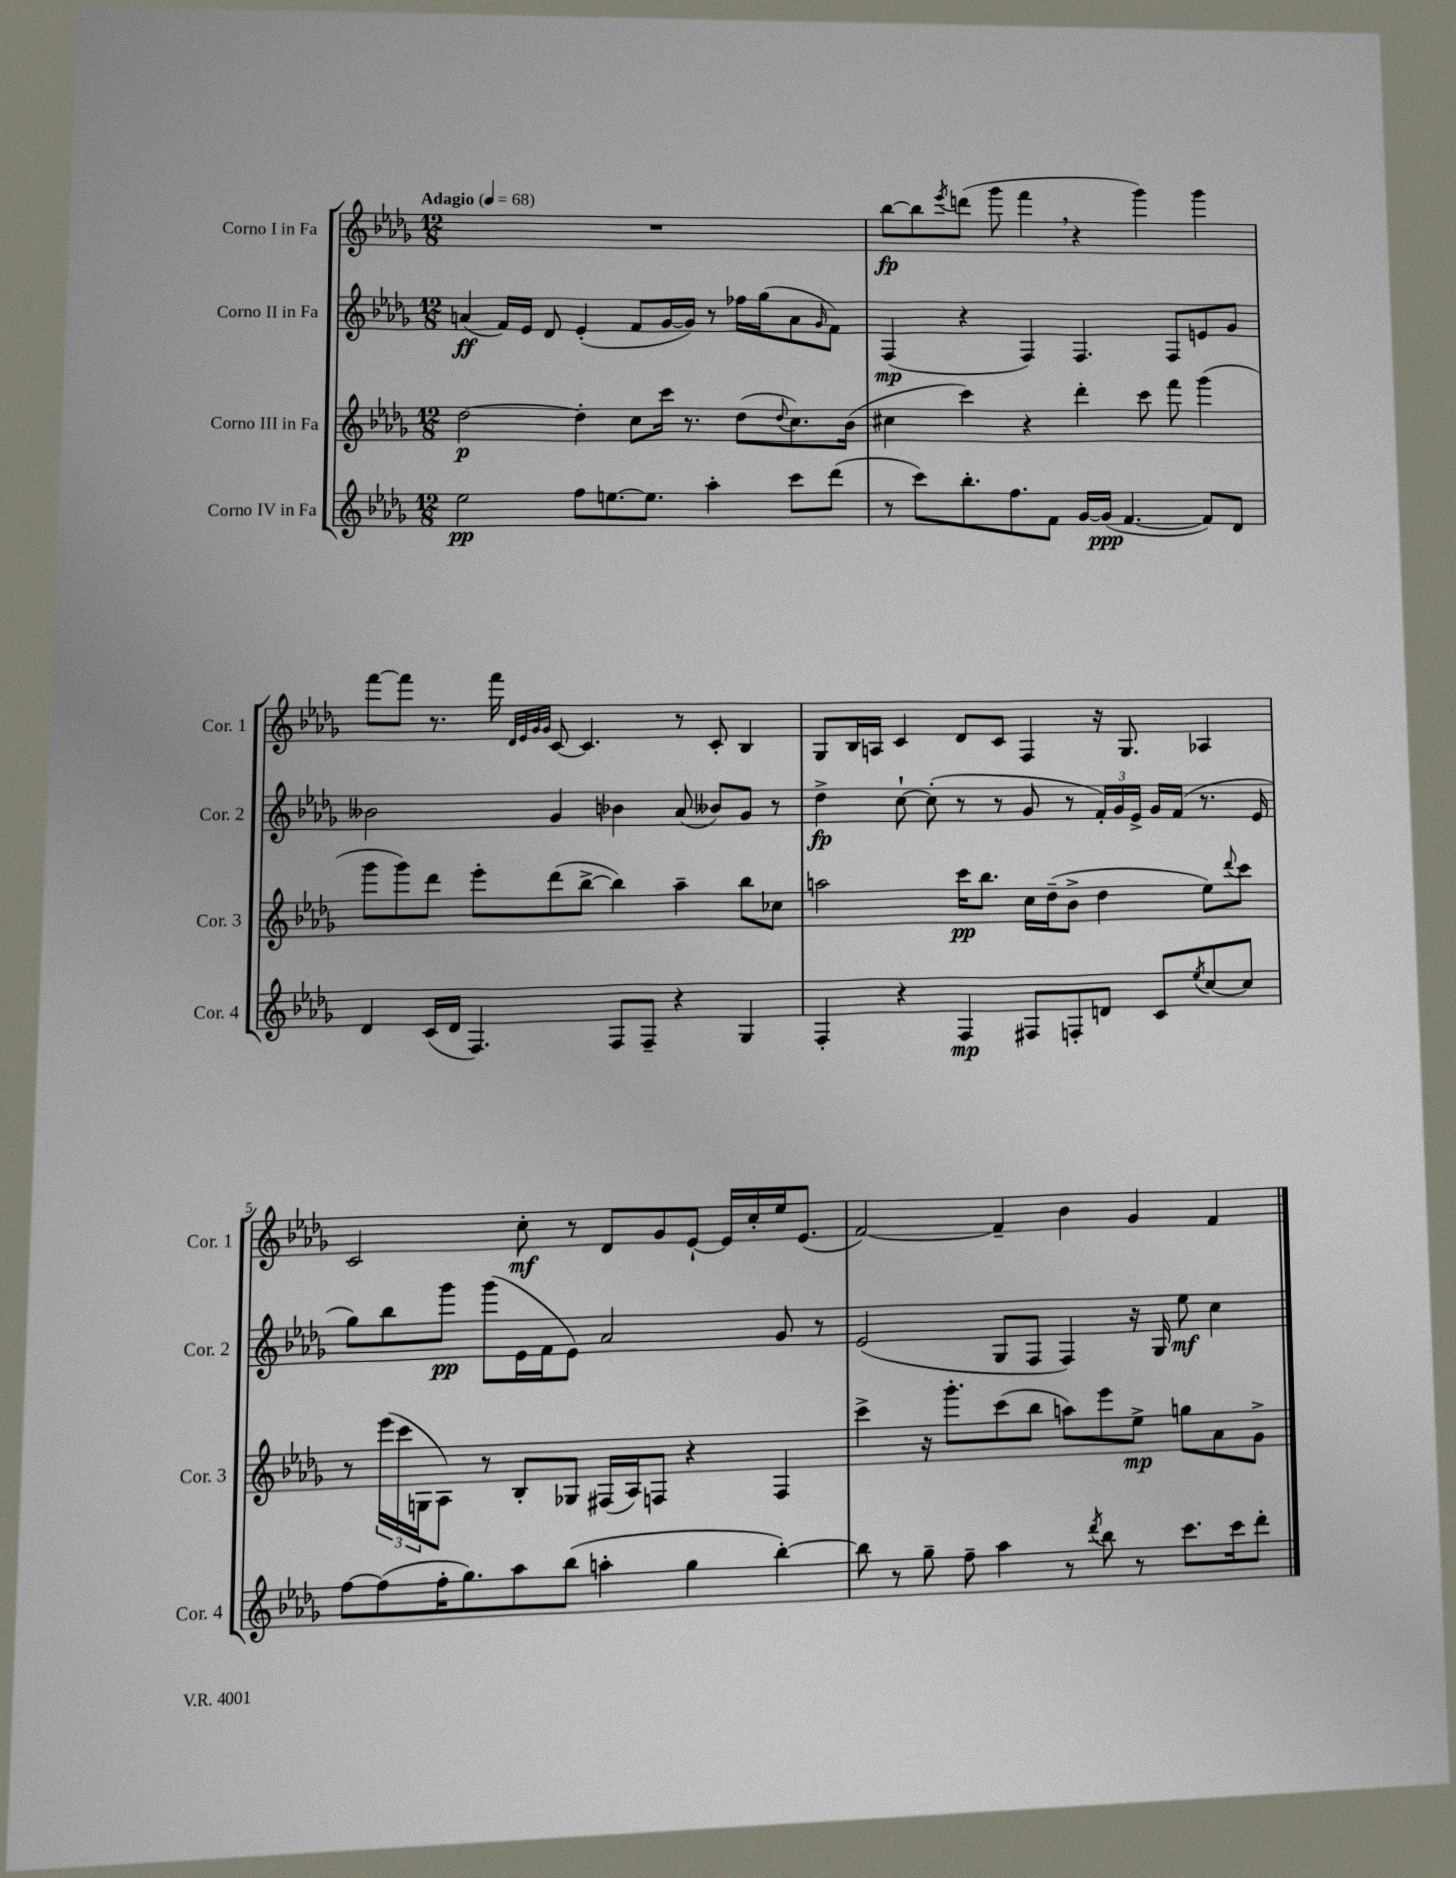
<<
\new StaffGroup <<
\new Staff = "s0" \with { instrumentName = "Corno I in Fa" shortInstrumentName = "Cor. 1" } {
    \clef treble \key des \major \numericTimeSignature \time 12/8 \tempo "Adagio" 4 = 68
    R1. |
    bes''8~\fp bes''8 \acciaccatura { ees'''8 } d'''8( ges'''8 f'''4 \breathe r4 ges'''4) ges'''4 |
    f'''8~ f'''8 r8. f'''16 \grace { des'32 ees'32 ges'32 ges'32 } c'8~ c'4. r8 c'8-. bes4 |
    ges8 bes16 a16 c'4 des'8 c'8 f4 r16 ges8. aes4 |
    c'2 c''8-.\mf r8 des'8 ges'8 ees'8~-! ees'16 c''16-. ees''16 ees'8.( |
    f'2~) f'4-- bes'4 ges'4 f'4 \bar "|." |
}
\new Staff = "s1" \with { instrumentName = "Corno II in Fa" shortInstrumentName = "Cor. 2" } {
    \clef treble \key des \major \numericTimeSignature \time 12/8
    a'4\ff( f'16) ees'16 des'8 ees'4-.( f'8 ges'16~ ges'16) r8 fes''16 ges''16( a'8 \grace { ges'16 } f'8) |
    f4\mp( r4 f4) f4. f8 e'8 ges'8 |
    beses'2 ges'4 bes'4 aes'8( beses'8) ges'8 r8 |
    des''4->\fp c''8~-! c''8-.( r8 r8 ges'8 r8 \tuplet 3/2 { f'16-.) ges'16 ees'16-> } ges'16 f'16( r8. ees'16 |
    ges''8) bes''8 ges'''8\pp ges'''8( ees'16 f'16 ees'8) aes'2 ges'8 r8 |
    ees'2( ges8 f8 f4) r16 ges16 ees''8\mf c''4 \bar "|." |
}
\new Staff = "s2" \with { instrumentName = "Corno III in Fa" shortInstrumentName = "Cor. 3" } {
    \clef treble \key des \major \numericTimeSignature \time 12/8
    des''2~\p des''4-. c''8 c'''16 r8. des''8( \appoggiatura { des''8 } c''8.) bes'16( |
    cis''4 c'''4) r4 des'''4-. c'''8 f'''8 ges'''4( |
    ges'''8 ges'''8) des'''8 ees'''8-. des'''8( bes''8~-> bes''4) aes''4-- bes''8 ces''8 |
    a''2 c'''16\pp bes''8. c''16 des''16--( bes'8-> des''4 ees''8) \appoggiatura { des'''8 } c'''8 |
    r8 \tuplet 3/2 { ees'''16( c'''16 g16 } aes8) r8 bes8-. ges8 fis16( aes16) f8 r4 f4 |
    c'''4-> r16 ges'''8.-. c'''8( bes''8 a''8) ees'''8 ees''8->\mp g''8 aes'8 ges'8-> \bar "|." |
}
\new Staff = "s3" \with { instrumentName = "Corno IV in Fa" shortInstrumentName = "Cor. 4" } {
    \clef treble \key des \major \numericTimeSignature \time 12/8
    ees''2\pp f''8 e''8.~ e''8. aes''4-. c'''8 des'''8( |
    r8 c'''8) bes''8.-. f''8. f'8 ges'16~ ges'16\ppp( f'4.~ f'8) des'8 |
    des'4 c'16( des'16 f4.) f8 f8-- r4 ges4 |
    f4-. r4 f4\mp fis8 f8-. d'8 c'8 \acciaccatura { ees''8 } c''8~ c''8 |
    f''8~ f''8( f''16-. ges''8.) aes''8 bes''8( a''4-. ges''4 bes''4~-.) |
    bes''8 r8 ges''8-- f''8-- aes''4 r8 \acciaccatura { des'''8 } bes''8 r8 c'''8. c'''16 des'''8-. \bar "|." |
}
>>
>>
\layout { \context { \Score \override BarNumber.break-visibility = ##(#f #t #t) barNumberVisibility = #(every-nth-bar-number-visible 5) } }
